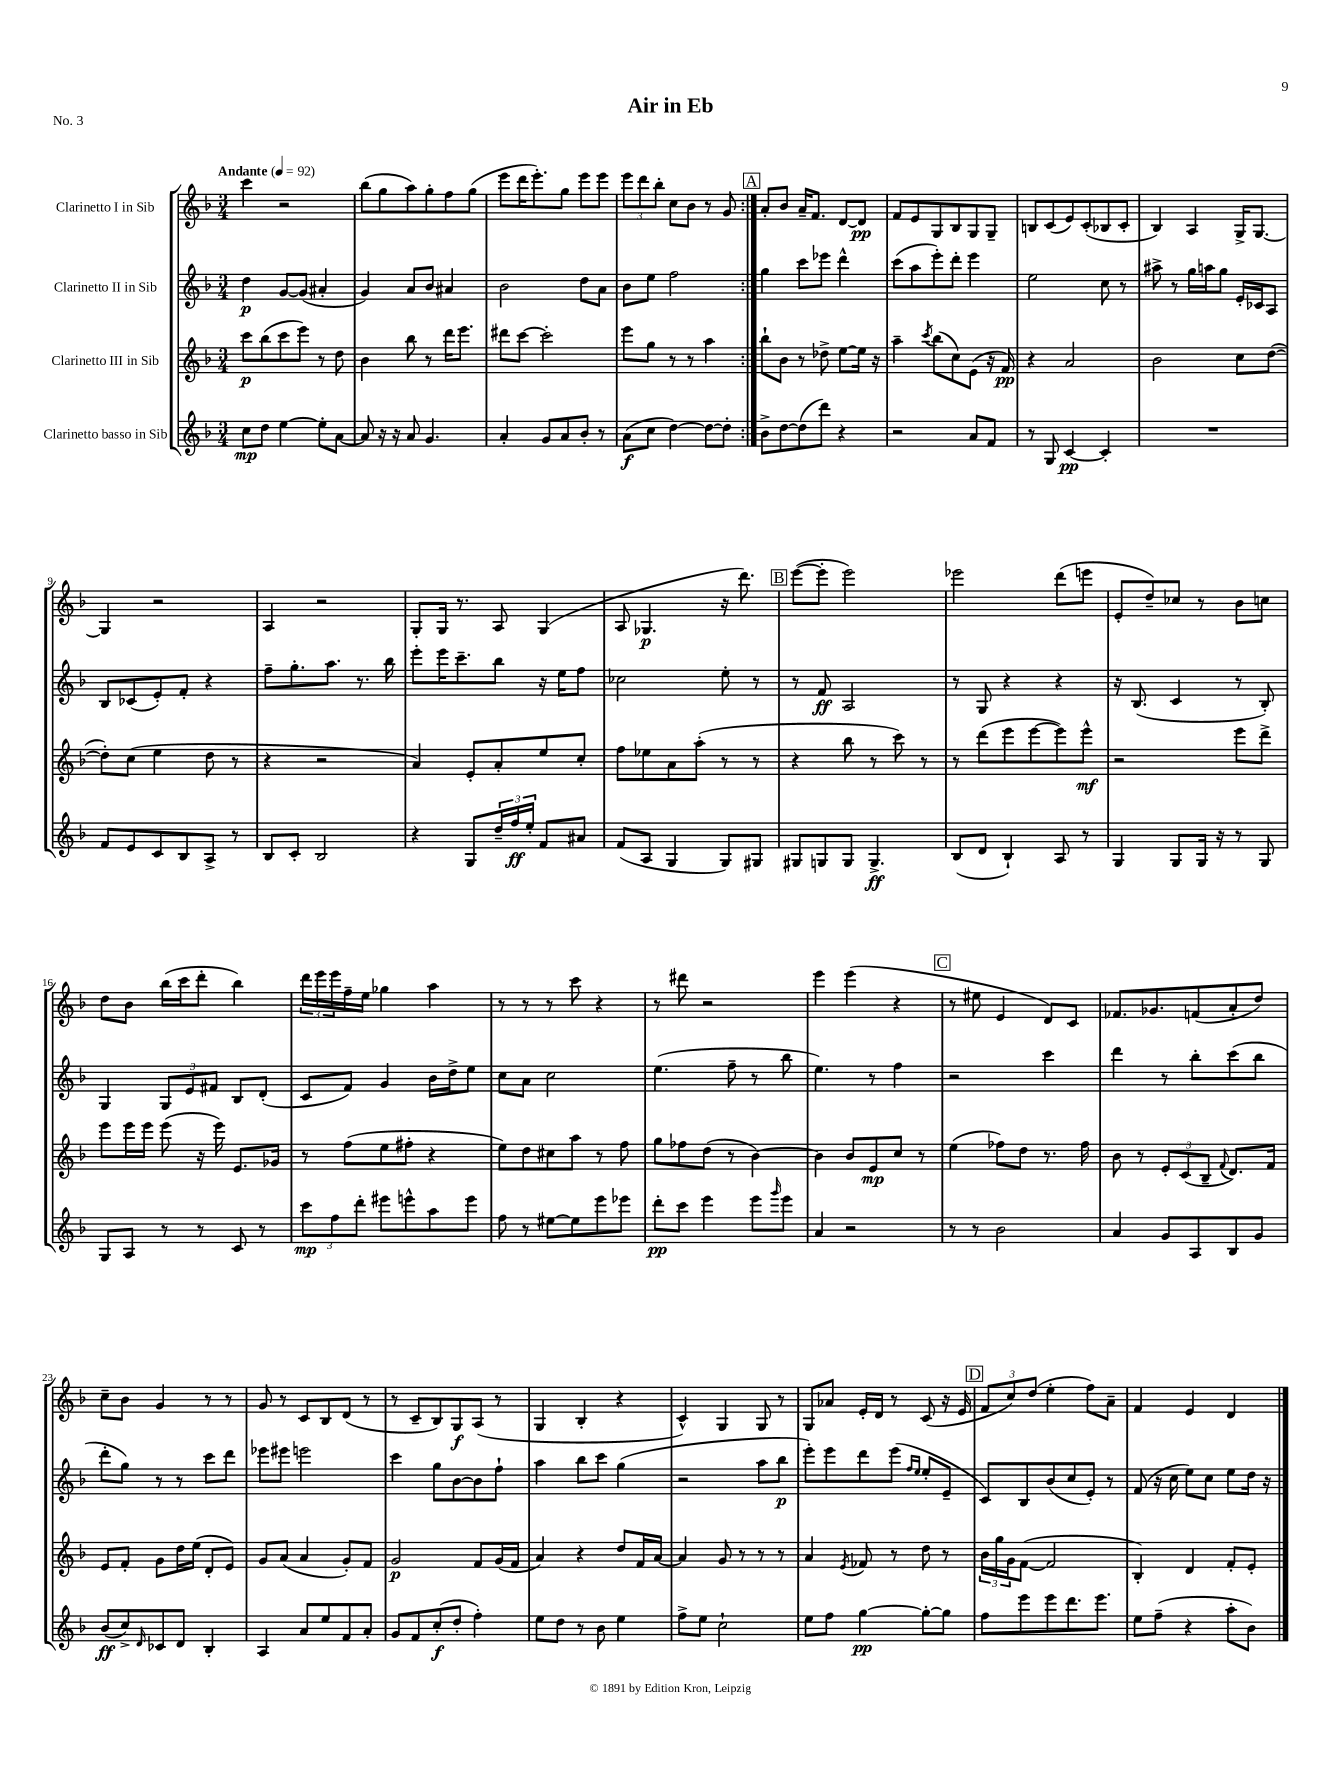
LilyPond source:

\header { title = "Air in Eb" piece = "No. 3" }
<<
\new StaffGroup <<
\new Staff = "s0" \with { instrumentName = "Clarinetto I in Sib" } {
    \clef treble \key f \major \numericTimeSignature \time 3/4 \tempo "Andante" 4 = 92
    \repeat volta 2 { c'''4 r2 |
    bes''8( g''8 a''8) g''8-. f''8 g''8( |
    e'''8 d'''16 e'''8.-.) g''8 e'''8 e'''8 |
    \tuplet 3/2 { e'''8 d'''8 bes''8-. } c''8 bes'8 r8 g'8 | }
    \mark \markup { \box "A" } a'8-. bes'8 a'16-- f'8. d'8~ d'8\pp |
    f'8 e'8 g8 bes8 g8 g8-- |
    b8 c'8( e'8) c'8-.( bes8 c'8-. |
    bes4) a4 g16-> g8.~ |
    g4 r2 |
    a4 r2 |
    g8-. g16 r8. a8 g4( |
    a8 ges4.\p r16 d'''8.) |
    \mark \markup { \box "B" } e'''8~( e'''8-. e'''2) |
    ees'''2 d'''8( e'''8 |
    e'8-. d''8--) ces''8 r8 bes'8 c''8 |
    d''8 bes'8 bes''16( c'''16 d'''8-. bes''4) |
    \tuplet 3/2 { d'''16 e'''16 e'''16 } f''16-- e''16 ges''4 a''4 |
    r8 r8 r8 c'''8 r4 |
    r8 dis'''8 r2 |
    e'''4 e'''4( r4 |
    \mark \markup { \box "C" } r8 eis''8 e'4 d'8) c'8 |
    fes'8. ges'8. f'8( a'8-. d''8) |
    c''8-- bes'8 g'4 r8 r8 |
    g'8 r8 c'8 bes8 d'8( r8 |
    r8 c'8-- bes8) g8\f a8( r8 |
    g4 bes4-. r4 |
    c'4-^) g4 g8 r8 |
    g8 aes'8 e'16-. d'16 r8 c'8( r16 e'16 |
    \mark \markup { \box "D" } \tuplet 3/2 { f'8 c''8) d''8( } e''4-. f''8) a'8-- |
    f'4 e'4 d'4 \bar "|." |
}
\new Staff = "s1" \with { instrumentName = "Clarinetto II in Sib" } {
    \clef treble \key f \major \numericTimeSignature \time 3/4
    \repeat volta 2 { d''4\p g'8~ g'8( ais'4-. |
    g'4) a'8 bes'8 ais'4 |
    bes'2 d''8 a'8 |
    bes'8 e''8 f''2 | }
    \mark \markup { \box "A" } g''4 c'''8 ees'''8 d'''4-^ |
    c'''8( a''8 e'''8-.) d'''8-. e'''4 |
    e''2 c''8 r8 |
    ais''8-> r8 g''16 a''16 g''8 e'16-. ces'16 a8 |
    bes8 ces'8( e'8-.) f'8-. r4 |
    f''8-- g''8.-. a''8. r8. bes''16 |
    e'''8-. e'''16 c'''8.-- bes''8 r16 e''16 f''8 |
    ces''2 e''8-. r8 |
    \mark \markup { \box "B" } r8 f'8\ff a2 |
    r8 g8 r4 r4 |
    r16 bes8.( c'4 r8 bes8-.) |
    g4 \tuplet 3/2 { g8 e'8 fis'8 } bes8 d'8-.( |
    c'8 f'8) g'4 bes'16 d''16-> e''8 |
    c''8 a'8 c''2 |
    e''4.( f''8-- r8 bes''8 |
    e''4.) r8 f''4 |
    \mark \markup { \box "C" } r2 c'''4 |
    d'''4 r8 bes''8-. c'''8( bes''8 |
    d'''8-. g''8) r8 r8 c'''8 d'''8 |
    ees'''8 eis'''8 e'''2 |
    c'''4 g''8 bes'8~ bes'8 f''8-! |
    a''4 bes''8 c'''8 g''4( |
    r2 a''8 bes''8\p |
    e'''8-.) e'''8 d'''8 e'''8( \grace { f''16 e''16 } e''8-. e'8-- |
    \mark \markup { \box "D" } c'8) bes8 bes'8( c''8 e'8-.) r8 |
    f'8( r16 c''16 e''8) c''8 e''8 d''16 r16 \bar "|." |
}
\new Staff = "s2" \with { instrumentName = "Clarinetto III in Sib" } {
    \clef treble \key f \major \numericTimeSignature \time 3/4
    \repeat volta 2 { c'''8\p bes''8( c'''8 e'''8) r8 d''8 |
    bes'4 bes''8 r8 d'''16 e'''8. |
    dis'''8 c'''8~ c'''2-. |
    e'''8 g''8 r8 r8 a''4 | }
    \mark \markup { \box "A" } bes''8-! bes'8 r8 des''8-> e''8~ e''16 r16 |
    a''4-- \acciaccatura { c'''8 } bes''8( c''8) e'8( r16 f'16\pp) |
    r4 a'2 |
    bes'2 c''8 d''8~( |
    d''8-.) c''8( e''4 d''8 r8 |
    r4 r2 |
    a'4) e'8-. a'8-. e''8 c''8-. |
    f''8 ees''8 a'8 a''8-.( r8 r8 |
    \mark \markup { \box "B" } r4 bes''8 r8 c'''8) r8 |
    r8 d'''8( e'''8 e'''8~ e'''8) e'''8-^\mf |
    r2 e'''8 d'''8-> |
    e'''8 e'''16 e'''16 e'''8( r16 e'''16) e'8. ges'16 |
    r8 f''8( e''8 fis''8-. r4 |
    e''8) d''8 cis''8 a''8 r8 f''8 |
    g''8 fes''8 d''8( r8 bes'4~) |
    bes'4 bes'8 e'8\mp c''8 r8 |
    \mark \markup { \box "C" } e''4( fes''8) d''8 r8. fes''16 |
    bes'8 r8 \tuplet 3/2 { e'8-. c'8( bes8-- } \appoggiatura { f'8 } d'8.) f'16 |
    e'8 f'8-. g'8 d''16 e''16( d'8-. e'8) |
    g'8 a'8( a'4 g'8-.) f'8 |
    g'2\p f'8 g'16( f'16 |
    a'4) r4 d''8 f'16 a'16~ |
    a'4 g'8 r8 r8 r8 |
    a'4 \acciaccatura { e'8 } fes'8 r8 d''8 r8 |
    \mark \markup { \box "D" } \tuplet 3/2 { bes'16 g''16 g'16 } f'8~( f'2 |
    bes4-.) d'4 f'8-. e'8-. \bar "|." |
}
\new Staff = "s3" \with { instrumentName = "Clarinetto basso in Sib" } {
    \clef treble \key f \major \numericTimeSignature \time 3/4
    \repeat volta 2 { c''8\mp d''8 e''4~ e''8-. a'8~ |
    a'8 r16 r16 a'8 g'4. |
    a'4-. g'8 a'8 bes'8-. r8 |
    a'8\f( c''8 d''4~) d''8~ d''8-. | }
    \mark \markup { \box "A" } bes'8-> d''8~ d''8( d'''8) r4 |
    r2 a'8 f'8 |
    r8 g8 c'4~\pp c'4-. |
    R2. |
    f'8 e'8 c'8 bes8 a8-> r8 |
    bes8 c'8-. bes2 |
    r4 g8 \tuplet 3/2 { d''16-- f''16\ff e''16-. } f'8 ais'8 |
    f'8( a8 g4 g8) gis8 |
    \mark \markup { \box "B" } gis8 g8 g8 g4.->\ff |
    bes8( d'8 bes4-!) a8 r8 |
    g4 g8 g16 r16 r8 g8 |
    g8 a8 r8 r8 c'8 r8 |
    \tuplet 3/2 { c'''8\mp f''8 d'''8-. } eis'''8 e'''8-^ a''8 e'''8 |
    f''8 r8 eis''8~ eis''8 e'''8 ees'''8 |
    d'''8-.\pp c'''8 e'''4 e'''8 \grace { g'''16 } e'''8 |
    a'4 r2 |
    \mark \markup { \box "C" } r8 r8 bes'2 |
    a'4 g'8 a8 bes8 g'8 |
    bes'8\ff( c''8->) \grace { d'16 } ces'8 d'8 bes4-. |
    a4 a'8 e''8 f'8 a'8-. |
    g'8 f'8 c''8-.\f( d''8-. f''4-.) |
    e''8 d''8 r8 bes'8 e''4 |
    f''8-> e''8 c''2-! |
    e''8 f''8 g''4~\pp g''8~-. g''8 |
    \mark \markup { \box "D" } f''8 e'''8 e'''8 d'''8. e'''8. |
    e''8 f''8--( r4 a''8-. bes'8) \bar "|." |
}
>>
>>
